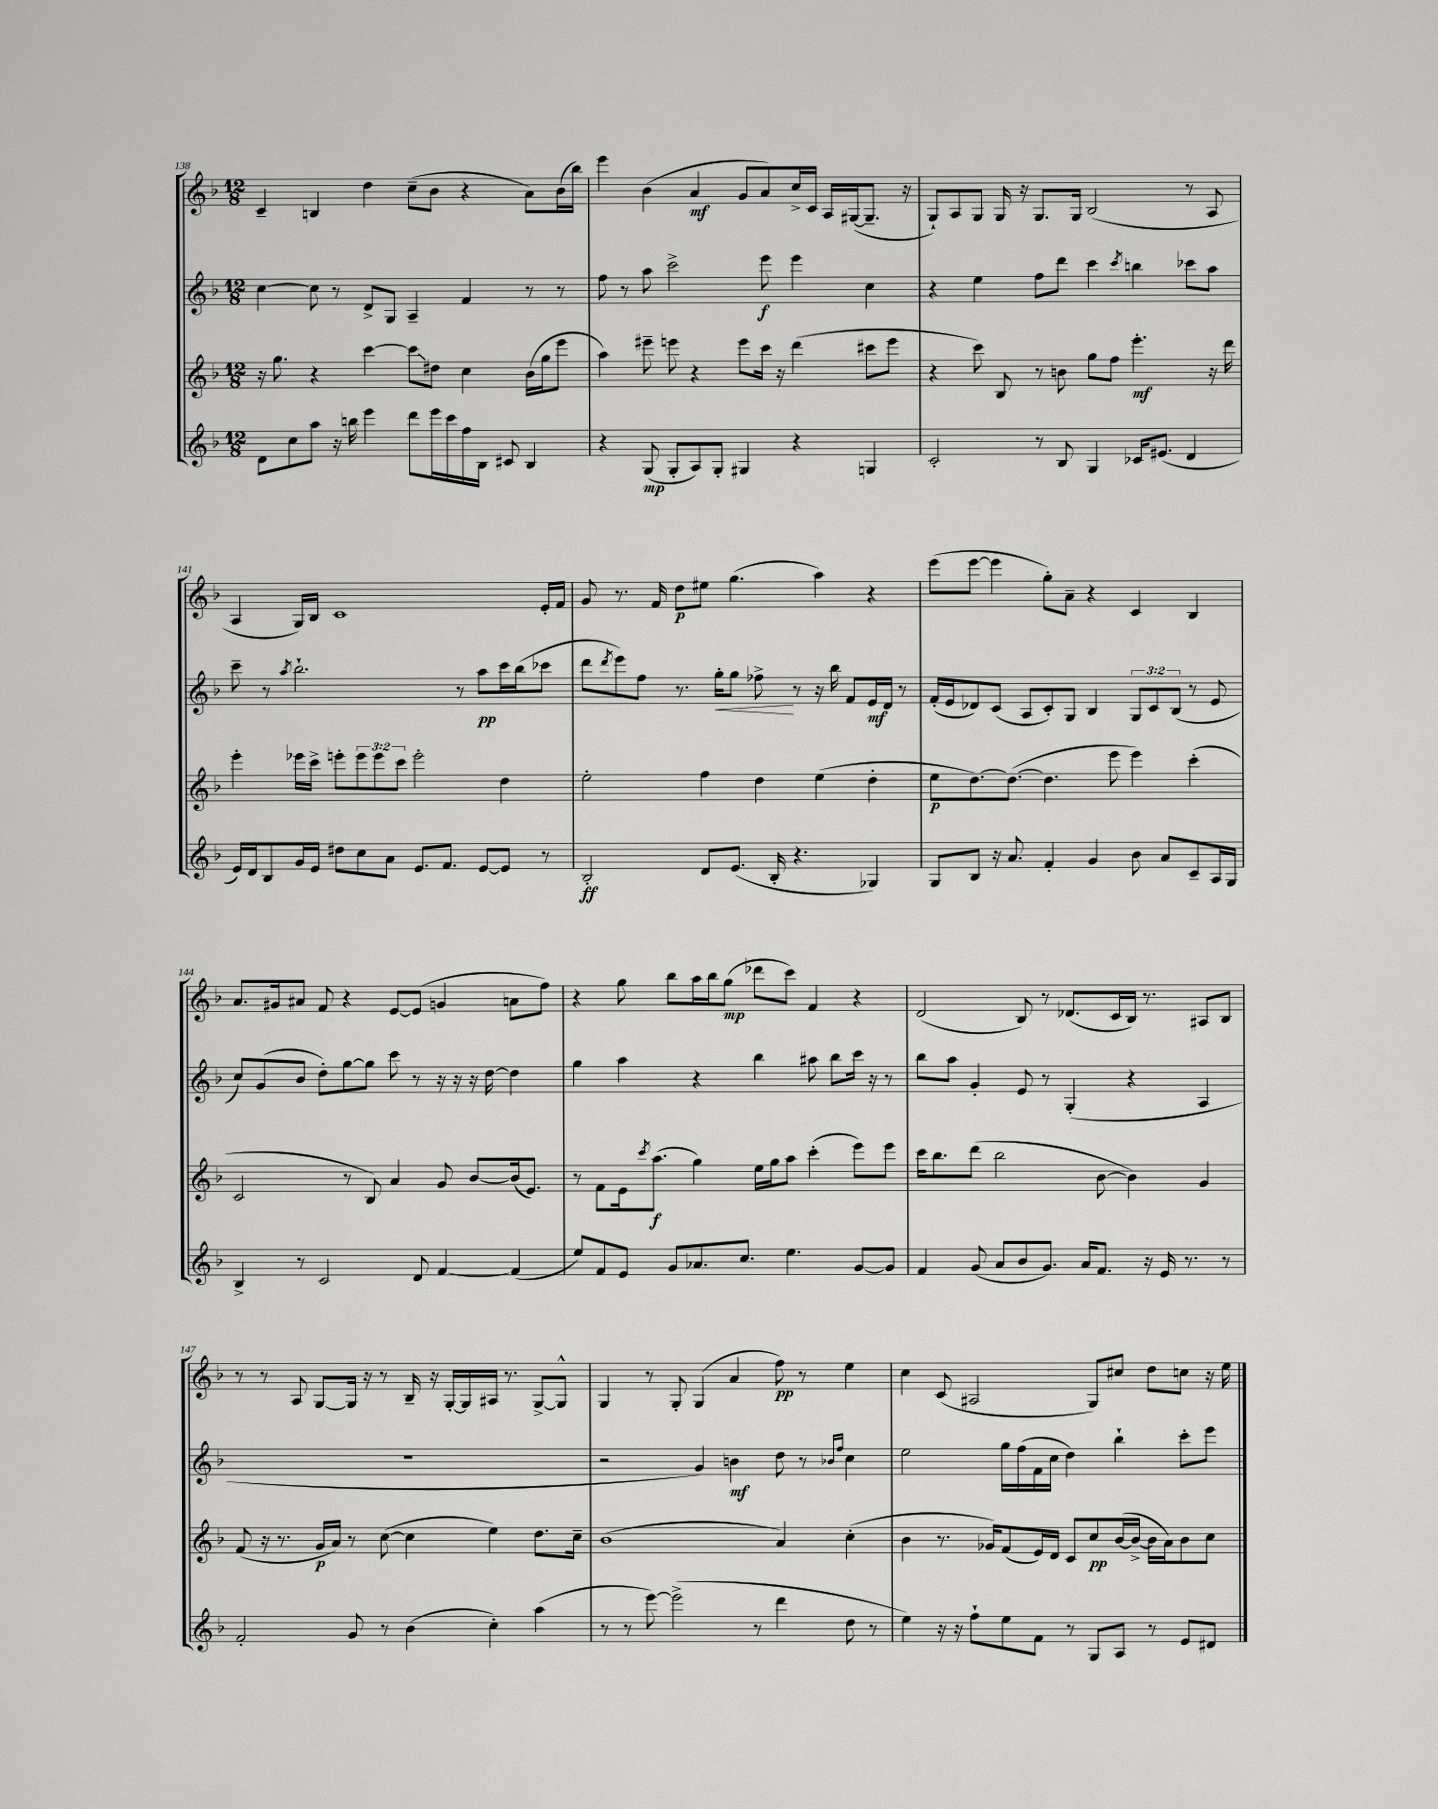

**kern	**kern	**kern	**kern
*staff4	*staff3	*staff2	*staff1
*clefG2	*clefG2	*clefG2	*clefG2
*k[b-]	*k[b-]	*k[b-]	*k[b-]
*M12/8	*M12/8	*M12/8	*M12/8
8d\L	16r	[4cc\	4c~/
.	8.gg\	.	.
8cc\	.	.	.
8aa\J	4r	8cc\]	4B/
16r	.	8r	.
16bb\	.	.	.
4eee\	[4ccc\	8d^/L	4dd\
.	.	8G/J	.
8ddd\L	8ccc\]L	4A~/	(8cc~\L
16eee\L	8dd#\J	.	8b-\J
16ccc\	.	.	.
16ff\	4cc\	4f/	4r
16B-\JJ	.	.	.
8c#/	.	.	.
4B-/	(16b-\LL	8r	8a\L)
.	16gg\J	.	.
.	8eee\J	8r	(16b-\L
.	.	.	16bb-\JJ)
=	=	=	=
4r	4aa\)	8ff\	4eee\
.	.	8r	.
(8G/	8eee#~\	8aa\	(4b-\
8G'/L	8eee\	2ccc^\	.
8A/)	4r	.	4a/
8G'/J	.	.	.
4G#/	8eee\L	.	8g/L
.	16ccc\Jk	8eee\	8a/)
.	16r	.	.
4r	(4ddd\	4eee\	16cc^/L
.	.	.	16c/JJ
.	.	.	16A/LL
.	.	.	([16G#/J
4G/	8ccc#\L	4cc\	8.G#~/]J
.	8eee\J	.	.
.	.	.	16r
=	=	=	=
2c'/	4r	4r	8G`/L)
.	.	.	8A/
.	8ccc\)	4ee\	8G/J
.	8B-/	.	16G/
.	.	.	16r
8r	8r	8ff\L	8.G/L
8B-/	8b\	8ddd\J	.
.	.	.	16G/Jk
4G/	8gg\L	4ccc\	(2B-/
.	8ff\J	.	.
.	.	8qccc/	.
16c-/LK	4.eee'\	4bb\	.
(8.e#/J	.	.	.
4d/	.	8ccc-\L	8r
.	16r	8aa\J	8A/
.	16ddd\	.	.
=	=	=	=
16e/LL)	4eee'\	8ccc~\	4A/
16d/J	.	.	.
8B-/	.	8r	.
.	.	8qaa/	.
16g/L	16eee-\LL	2.bb-`\	16G/LL)
16e/JJ	16ccc^\JJ	.	16B-/JJ
8dd#\L	8eee'\L	.	1c
8cc\	12eee\	.	.
.	12eee\	.	.
8a\J	.	.	.
.	12ccc\J	.	.
8.e/L	2eee'\	.	.
8.f/J	.	.	.
.	.	8r	.
[8e/L	.	8aa\L	.
8e/]J	4dd\	16ccc\L	.
.	.	(16bb-\J	.
8r	.	8ccc-\J	16e'/LL
.	.	.	16f/JJ
=	=	=	=
2B-'/	2ee'\	8ddd\L	8g/
.	.	8qddd/	.
.	.	8eee\)	8.r
.	.	8ff\J	.
.	.	.	16f/
.	.	8.r	8dd\L
8d/L	4ff\	.	8ee#\J
.	.	16gg'\LK	.
(8.e/J	.	8gg\J	(4.gg\
.	4dd\	8ff-^\	.
16B-'/	.	.	.
4.r	.	8r	.
.	(4ee\	16r	4aa\)
.	.	16bb-\	.
.	.	8f/L	.
4G-/)	4dd'\	16e/L	4r
.	.	16d/JJ	.
.	.	8r	.
=	=	=	=
8G/L	8ee\L	(16f'/LL	(8eee\L
.	.	16e/J	.
8B-/J	[8.dd\)	8d-/)	[8eee\J
16r	.	(8c/J	4eee\]
8.a/	(8.dd\_J	.	.
.	.	8A/L	.
4f'/	4.dd\]	8c'/)	8gg'\L)
.	.	8G/J	8a~\J
4g/	.	4B-/	4r
.	8eee\	.	.
8b-\	4eee\)	12G/L	4c/
.	.	12c/	.
8a/L	.	.	.
.	.	(12B-/J	.
8c~/	(4ccc'\	8r	4B-/
16A/L	.	8e/	.
16G/JJ	.	.	.
=	=	=	=
4B-^/	2c/	8cc/L)	8.a/L
.	.	(8g/	.
.	.	.	16g#/k
8r	.	8b-/J	8a#/J
2c/	.	8dd'\L)	8f/
.	8r	[8gg\	4r
.	8B-/)	8gg\]J	.
.	4a/	8ccc\	[8e/L
8d/	.	8r	(8e/]J
[4f/	8g/	16r	4g/
.	.	16r	.
.	[8b-/L	16r	.
.	.	[16dd\	.
(4f/]	(16b-/]k	4dd\]	8a\L
.	8.e/J)	.	.
.	.	.	8ff\J)
=	=	=	=
8ee/L)	8r	4gg\	4r
8f/	8f\L	.	.
8e/J	16e\k	4aa\	8gg\
.	8qccc/	.	.
.	(8.aa\J	.	.
8g/L	.	.	8bb-\L
8.a-/	4gg\)	4r	16aa\L
.	.	.	16bb-\J
.	.	.	(8gg\J
8.cc/J	.	.	.
.	16ee\LL	4bb-\	8ddd-\L
.	16gg\J	.	.
4.ee\	8aa\J	.	8ccc\J)
.	(4ccc'\	8aa#\	4f/
.	.	8bb-\L	.
[8g/L	8eee\L)	16ccc\Jk	4r
.	.	16r	.
8g/]J	8eee\J	8r	.
=	=	=	=
4f/	16ccc\LK	8bb-\L	(2d/
.	8.bb-\	.	.
.	.	8aa\J	.
(8g/	(8ddd\J	4g'/	.
8a/L	2bb-\	.	.
8b-/	.	8e/	8B-/)
8.g/J)	.	8r	8r
.	.	(4G'/	(8.d-/L
16a/LK	.	.	.
8.f/J	[8b-\	.	.
.	.	.	16c/L
.	4b-\])	4r	16B-/JJ)
16r	.	.	8.r
16e/	.	.	.
8.r	.	.	.
.	4g/	4A/	8A#/L
8r	.	.	8B-/J
=	=	=	=
2f'/	(8f/	1.r	8r
.	16r	.	8r
.	8.r	.	.
.	.	.	8A/
.	16g/LL	.	[8G/L
.	16a/JJ)	.	.
8g/	8r	.	16G/]Jk
.	.	.	16r
8r	([8cc\	.	8r
(4b-\	4cc\]	.	16B-~/
.	.	.	16r
.	.	.	[16G'/LL
.	.	.	16G/]
4cc'\)	4ee\)	.	16A#/JJ
.	.	.	8.r
(4aa\	8.dd\L	.	[8G^/L
.	.	.	8G^^/]J
.	16cc~\Jk	.	.
=	=	=	=
8r	(1b-	2r	4G/
8r	.	.	.
[8eee\)	.	.	8r
(2eee^\]	.	.	8G'/
.	.	4g/)	(4G/
.	.	4b\	4a/
8r	.	.	.
4ddd\	4a/)	8dd\	8ff\)
.	.	8r	8r
.	.	16qqb-/LL	.
.	.	16qqff/JJ	.
8dd\	(4cc'\	4cc\	4ee\
8r	.	.	.
=	=	=	=
4ee\)	4b-\	2ee\	4cc\
16r	8.r	.	(8c/
16r	.	.	.
8ff`\L	.	.	2A#/
.	16g-/LK)	.	.
8ee\	(8f/	16gg\LL	.
.	.	(16ff\	.
8f\J	16e/L)	16f\	.
.	16d/JJ	16cc\JJ	.
8r	8c/L	4dd\)	.
8G/L	8cc/	.	8G/L)
8A/J	([16b-/L	4bb-`\	8cc#/J
.	16b-^/_JJ	.	.
8r	16b-\]LL	.	8dd\L
.	16a\J)	.	.
8e/L	8b-\	8ccc'\L	8cc\J
8d#/J	8cc\J	8eee\J	16r
.	.	.	16ee\
==	==	==	==
*-	*-	*-	*-
